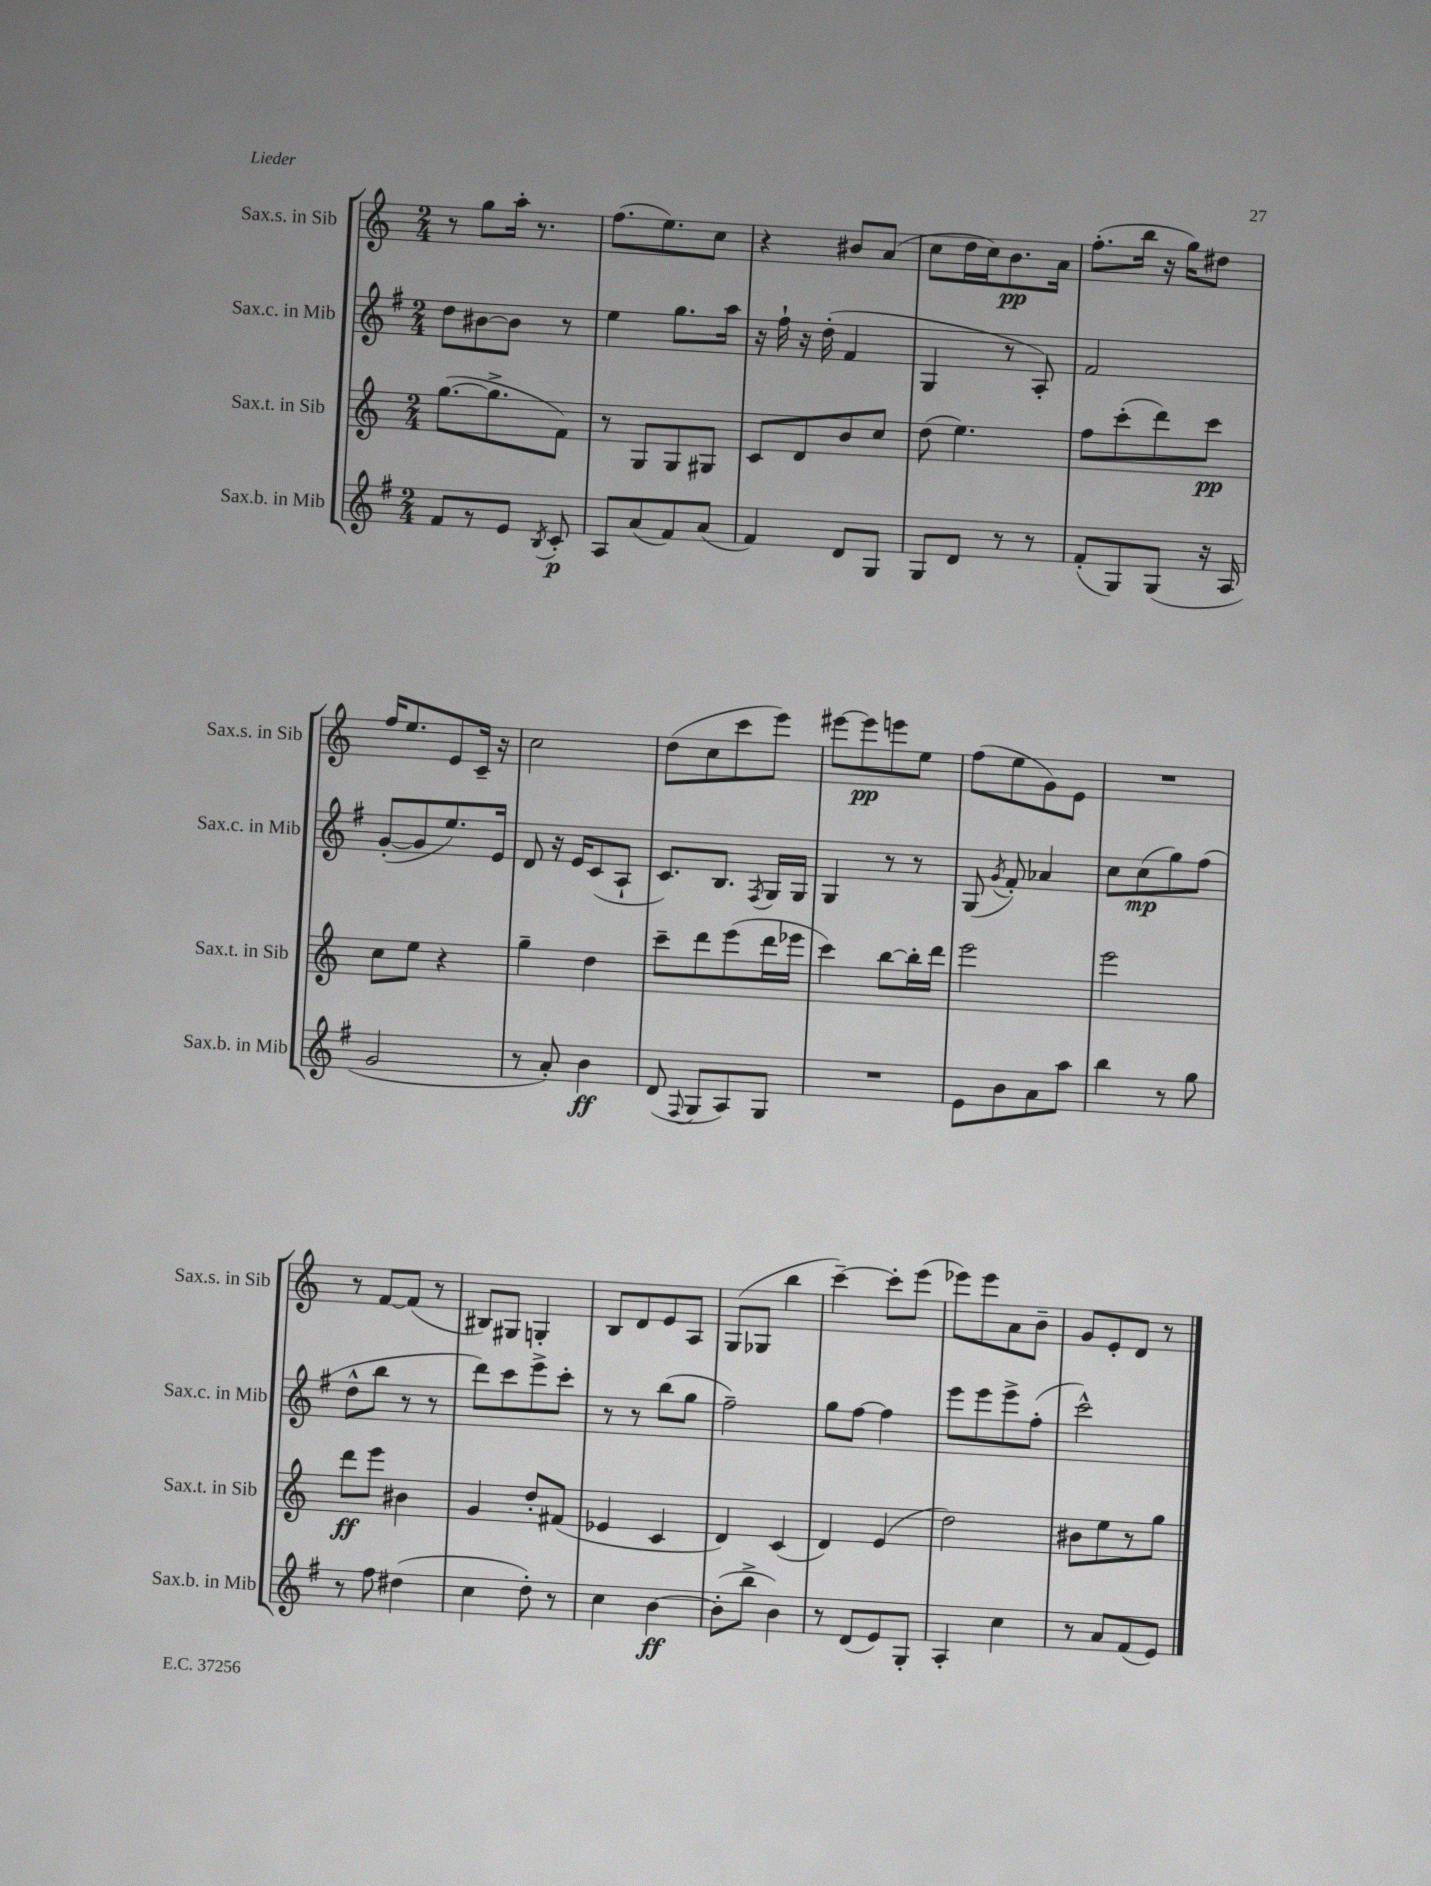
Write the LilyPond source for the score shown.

<<
\new StaffGroup <<
\new Staff = "s0" \with { instrumentName = "Sax.s. in Sib" shortInstrumentName = "Sax.s. in Sib" } {
    \clef treble \key c \major \numericTimeSignature \time 2/4
    \autoBeamOff r8 g''8[ a''16]-. r8. |
    f''8.[( e''8.) c''8] |
    r4 bis'8[ a'8]( |
    c''8[ d''16 c''16) b'8.\pp a'16] |
    f''8.[-.( b''16] r16 g''16[) dis''8] |
    f''16[ e''8. e'8 c'16]-- r16 |
    c''2 |
    d''8[( c''8 c'''8 e'''8]) |
    eis'''8[~ eis'''8\pp e'''8 e''8] |
    f''8[( e''8 g'8) e'8] |
    R2 |
    r8 f'8[~ f'8]( r8 |
    bis8[) gis8] g4-. |
    b8[ d'8 e'8 a8] |
    g8[( ges8] b''4 |
    c'''4~--) c'''8[-. e'''8]( |
    ees'''8[) ees'''8 a'8 b'8]-- |
    g'8[ e'8-. d'8] r8 \bar "|." |
}
\new Staff = "s1" \with { instrumentName = "Sax.c. in Mib" shortInstrumentName = "Sax.c. in Mib" } {
    \clef treble \key g \major \numericTimeSignature \time 2/4
    \autoBeamOff d''8[ bis'8~ bis'8] r8 |
    e''4 g''8.[ a''16] |
    r16 fis''16-! r16 d''16-.( fis'4 |
    g4 r8 a8-.) |
    fis'2 |
    g'8[~-.( g'8 e''8.) e'16] |
    d'8 r16 e'16[ c'8( a8]-! |
    c'8.[) b8.] \acciaccatura { fis8 } g16[ g16] |
    g4 r8 r8 |
    g8( \acciaccatura { g'8 } fis'8-.) aes'4 |
    c''8[ c''8\mp( g''8) fis''8]( |
    d''8[-^ b''8] r8 r8 |
    d'''8[) c'''8 e'''8-> c'''8]-. |
    r8 r8 b''8[( g''8] |
    fis''2--) |
    g''8[ fis''8]~ fis''4 |
    e'''8[ e'''8 e'''8-> fis''8]-.( |
    c'''2-^) \bar "|." |
}
\new Staff = "s2" \with { instrumentName = "Sax.t. in Sib" shortInstrumentName = "Sax.t. in Sib" } {
    \clef treble \key c \major \numericTimeSignature \time 2/4
    \autoBeamOff g''8.[~( g''8.-> f'8]) |
    r8 g8[ g8 gis8] |
    c'8[ d'8 b'8 c''8] |
    d''8( e''4.) |
    f''8[ c'''8-.( d'''8) c'''8]\pp |
    c''8[ e''8] r4 |
    g''4-- d''4 |
    c'''8[-- d'''8 e'''8( d'''16 ees'''16] |
    c'''4) b''8[~ b''16-. d'''16] |
    e'''2 |
    e'''2 |
    d'''8[\ff e'''8] bis'4 |
    g'4 d''8[-. fis'8]( |
    ees'4 c'4 |
    d'4) c'4( |
    d'4) e'4( |
    d''2) |
    bis'8[ e''8 r8 g''8] \bar "|." |
}
\new Staff = "s3" \with { instrumentName = "Sax.b. in Mib" shortInstrumentName = "Sax.b. in Mib" } {
    \clef treble \key g \major \numericTimeSignature \time 2/4
    \autoBeamOff fis'8[ r8 e'8] \acciaccatura { b8 } c'8-.\p |
    a8[ a'8( fis'8) a'8]( |
    fis'4) d'8[ g8] |
    g8[ d'8] r8 r8 |
    fis'8[-.( g8) g8]( r16 a16 |
    g'2 |
    r8 a'8-.) b'4\ff |
    d'8( \appoggiatura { fis8 } g8[ a8) g8] |
    R2 |
    e'8[ b'8 a'8 a''8] |
    b''4 r8 g''8 |
    r8 fis''8 dis''4( |
    c''4 d''8-.) r8 |
    c''4 b'4~\ff |
    b'8[-.( b''8]-> b'4) |
    r8 d'8[( e'8) g8]-. |
    a4-. c''4 |
    r8 a'8[ fis'8( e'8]) \bar "|." |
}
>>
>>
\layout { \context { \Score \remove "Bar_number_engraver" } }
